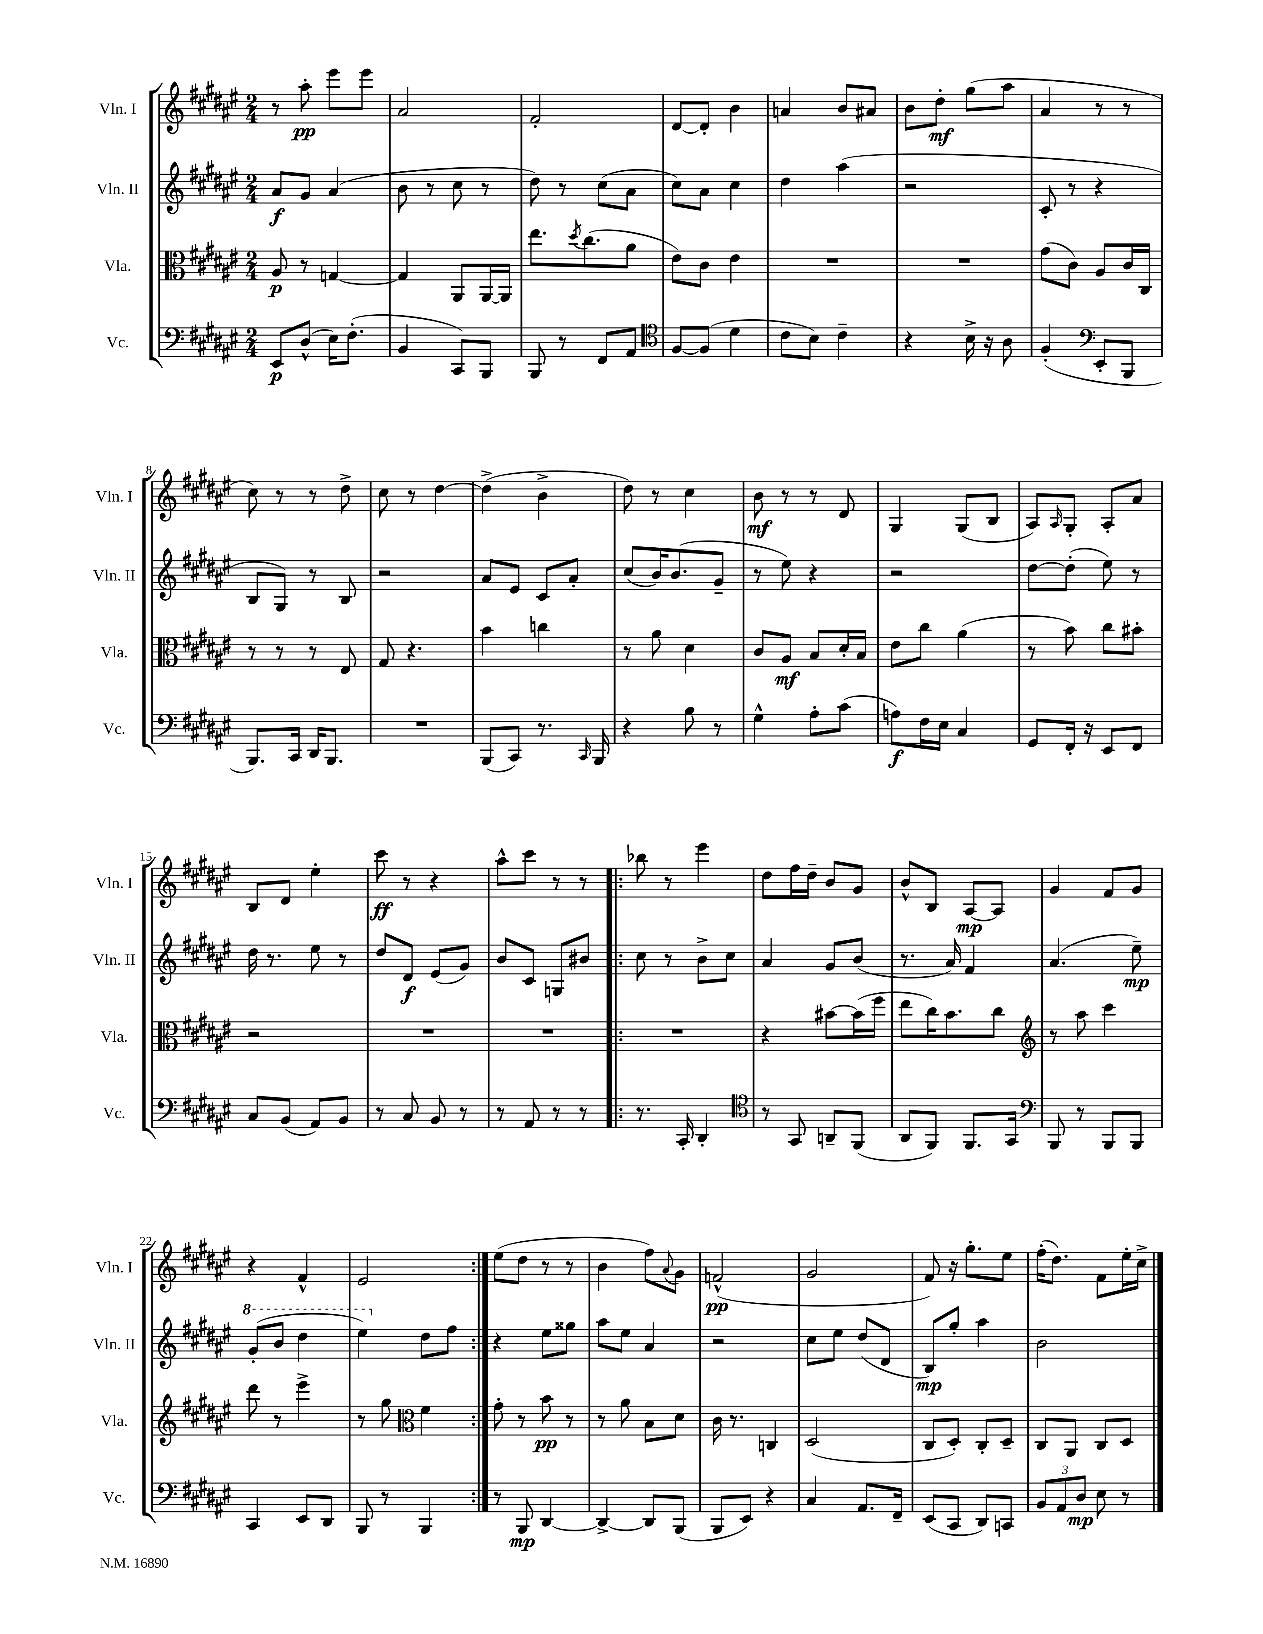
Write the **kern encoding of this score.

**kern	**dynam	**kern	**dynam	**kern	**dynam	**kern	**dynam
*part4	*part4	*part3	*part3	*part2	*part2	*part1	*part1
*staff4	*staff4	*staff3	*staff3	*staff2	*staff2	*staff1	*staff1
*I"Vc.	*	*I"Vla.	*	*I"Vln. II	*	*I"Vln. I	*
*I'Vc.	*	*I'Vla.	*	*I'Vln. II	*	*I'Vln. I	*
*clefF4	*	*clefC3	*	*clefG2	*	*clefG2	*
*k[f#c#g#d#a#e#]	*	*k[f#c#g#d#a#e#]	*	*k[f#c#g#d#a#e#]	*	*k[f#c#g#d#a#e#]	*
*M2/4	*	*M2/4	*	*M2/4	*	*M2/4	*
=1	=1	=1	=1	=1	=1	=1	=1
8EE#/L	p	8A#/	p	8a#/L	f	8r	.
(8D#^^/J	.	8r	.	8g#/J	.	8aa#'\	pp
16E#\KL)	.	[4Gn/	.	(4a#/	.	8eee#\L	.
(8.F#'\J	.	.	.	.	.	.	.
.	.	.	.	.	.	8eee#\J	.
=2	=2	=2	=2	=2	=2	=2	=2
4BB/	.	4G/]	.	8b\	.	2a#/	.
.	.	.	.	8r	.	.	.
8CC#/L)	.	8AA#/L	.	8cc#\	.	.	.
8BBB/J	.	[16AA#/L	.	8r	.	.	.
.	.	16AA#/JJ]	.	.	.	.	.
=3	=3	=3	=3	=3	=3	=3	=3
8BBB/	.	8.ee#\L	.	8dd#\)	.	2f#'/	.
8r	.	.	.	8r	.	.	.
.	.	8qdd#/	.	.	.	.	.
.	.	(8.cc#\	.	.	.	.	.
8FF#/L	.	.	.	(8cc#\L	.	.	.
8AA#/J	.	8a#\J	.	8a#\J	.	.	.
=4	=4	=4	=4	=4	=4	=4	=4
*clefC4	*	*	*	*	*	*	*
[8F#/L	.	8e#\L)	.	8cc#\L)	.	[8d#/L	.
(8F#/J]	.	8c#\J	.	8a#\J	.	8d#'/J]	.
4d#\	.	4e#\	.	4cc#\	.	4b\	.
=5	=5	=5	=5	=5	=5	=5	=5
8c#\L	.	2r	.	4dd#\	.	4an/	.
8B\J)	.	.	.	.	.	.	.
4c#~\	.	.	.	(4aa#\	.	8b/L	.
.	.	.	.	.	.	8a#X/J	.
=6	=6	=6	=6	=6	=6	=6	=6
4r	.	2r	.	2r	.	8b\L	.
.	.	.	.	.	.	8dd#'\J	mf
16B^\	.	.	.	.	.	(8gg#\L	.
16r	.	.	.	.	.	.	.
8A#\	.	.	.	.	.	8aa#\J	.
=7	=7	=7	=7	=7	=7	=7	=7
(4F#'/	.	(8g#\L	.	8c#'/	.	4a#/	.
.	.	8c#\J)	.	8r	.	.	.
*clefF4	*	*	*	*	*	*	*
8EE#'/L	.	8A#/L	.	4r	.	8r	.
8BBB/J	.	16c#/L	.	.	.	8r	.
.	.	16C#/JJ	.	.	.	.	.
!!LO:LB:g=z
=8	=8	=8	=8	=8	=8	=8	=8
8.BBB/L)	.	8r	.	8B/L	.	8cc#\)	.
.	.	8r	.	8G#/J)	.	8r	.
16CC#/Jk	.	.	.	.	.	.	.
16DD#/KL	.	8r	.	8r	.	8r	.
8.BBB/J	.	.	.	.	.	.	.
.	.	8E#/	.	8B/	.	8dd#^\	.
=9	=9	=9	=9	=9	=9	=9	=9
2r	.	8G#/	.	2r	.	8cc#\	.
.	.	4.r	.	.	.	8r	.
.	.	.	.	.	.	[4dd#\	.
=10	=10	=10	=10	=10	=10	=10	=10
(8BBB/L	.	4b\	.	8a#/L	.	(4dd#^\]	.
8CC#/J)	.	.	.	8e#/J	.	.	.
8.r	.	4ccn\	.	8c#/L	.	4b^\	.
.	.	.	.	8a#'/J	.	.	.
16qqCC#/	.	.	.	.	.	.	.
16BBB/	.	.	.	.	.	.	.
=11	=11	=11	=11	=11	=11	=11	=11
4r	.	8r	.	(8cc#/L	.	8dd#\)	.
.	.	8a#\	.	16b/K)	.	8r	.
.	.	.	.	(8.b/	.	.	.
8B\	.	4d#\	.	.	.	4cc#\	.
8r	.	.	.	8g#~/J	.	.	.
=12	=12	=12	=12	=12	=12	=12	=12
4G#^^\	.	8c#/L	.	8r	.	8b\	mf
.	.	8A#/J	mf	8ee#\)	.	8r	.
8A#'\L	.	8B/L	.	4r	.	8r	.
(8c#\J	.	16d#'/L	.	.	.	8d#/	.
.	.	16B/JJ	.	.	.	.	.
=13	=13	=13	=13	=13	=13	=13	=13
8An\L)	f	8e#\L	.	2r	.	4G#/	.
16F#\L	.	8cc#\J	.	.	.	.	.
16E#\JJ	.	.	.	.	.	.	.
4C#/	.	(4a#\	.	.	.	(8G#/L	.
.	.	.	.	.	.	8B/J	.
=14	=14	=14	=14	=14	=14	=14	=14
8GG#/L	.	8r	.	[8dd#\L	.	8A#/L)	.
.	.	.	.	.	.	16qqA#/	.
16FF#'/Jk	.	8b\)	.	(8dd#'\J]	.	8G#'/J	.
16r	.	.	.	.	.	.	.
8EE#/L	.	8cc#\L	.	8ee#\)	.	8A#'/L	.
8FF#/J	.	8b#X'\J	.	8r	.	8a#/J	.
!!LO:LB:g=z
=15	=15	=15	=15	=15	=15	=15	=15
8C#/L	.	2r	.	16dd#\	.	8B/L	.
.	.	.	.	8.r	.	.	.
(8BB/J	.	.	.	.	.	8d#/J	.
8AA#/L)	.	.	.	8ee#\	.	4ee#'\	.
8BB/J	.	.	.	8r	.	.	.
=16	=16	=16	=16	=16	=16	=16	=16
8r	.	2r	.	8dd#/L	.	8ccc#\	ff
8C#/	.	.	.	8d#/J	f	8r	.
8BB/	.	.	.	(8e#/L	.	4r	.
8r	.	.	.	8g#/J)	.	.	.
=17	=17	=17	=17	=17	=17	=17	=17
8r	.	2r	.	8b/L	.	8aa#^^\L	.
8AA#/	.	.	.	8c#/J	.	8ccc#\J	.
8r	.	.	.	8Gn/L	.	8r	.
8r	.	.	.	8b#X/J	.	8r	.
=18!|:	=18!|:	=18!|:	=18!|:	=18!|:	=18!|:	=18!|:	=18!|:
8.r	.	2r	.	8cc#\	.	8bb-X\	.
.	.	.	.	8r	.	8r	.
16CC#'/	.	.	.	.	.	.	.
4DD#'/	.	.	.	8b^\L	.	4eee#\	.
.	.	.	.	8cc#\J	.	.	.
=19	=19	=19	=19	=19	=19	=19	=19
*clefC4	*	*	*	*	*	*	*
8r	.	4r	.	4a#/	.	8dd#\L	.
8GG#/	.	.	.	.	.	16ff#\L	.
.	.	.	.	.	.	16dd#~\JJ	.
8AAn~/L	.	[8b#X\L	.	8g#/L	.	8b/L	.
(8FF#/J	.	(16b#\L]	.	(8b/J	.	8g#/J	.
.	.	16ff#\JJ	.	.	.	.	.
=20	=20	=20	=20	=20	=20	=20	=20
8AA#/L	.	8ee#\L	.	8.r	.	8b^^/L	.
8FF#/J)	.	16cc#\K)	.	.	.	8B/J	.
.	.	8.b\	.	16a#/)	.	.	.
8.FF#/L	.	.	.	4f#/	.	[8A#/L	mp
.	.	8cc#\J	.	.	.	8A#/J]	.
16GG#/Jk	.	.	.	.	.	.	.
=21	=21	=21	=21	=21	=21	=21	=21
*clefF4	*	*clefG2	*	*	*	*	*
8BBB/	.	8r	.	(4.a#/	.	4g#/	.
8r	.	8aa#\	.	.	.	.	.
8BBB/L	.	4ccc#\	.	.	.	8f#/L	.
8BBB/J	.	.	.	8ee#~\)	mp	8g#/J	.
!!LO:LB:g=z
=22	=22	=22	=22	=22	=22	=22	=22
*	*	*	*	*8va	*	*	*
4CC#/	.	8ddd#\	.	(8gg#'/L	.	4r	.
.	.	8r	.	8bb/J	.	.	.
8EE#/L	.	4eee#^\	.	4ddd#\	.	4f#^^/	.
8DD#/J	.	.	.	.	.	.	.
=23	=23	=23	=23	=23	=23	=23	=23
8BBB/	.	8r	.	4eee#\)	.	2e#/	.
8r	.	8gg#\	.	.	.	.	.
*	*	*clefC3	*	*	*	*	*
*	*	*	*	*X8va	*	*	*
4BBB/	.	4f#\	.	8dd#\L	.	.	.
.	.	.	.	8ff#\J	.	.	.
=24:|!	=24:|!	=24:|!	=24:|!	=24:|!	=24:|!	=24:|!	=24:|!
8r	.	8g#'\	.	4r	.	(8ee#\L	.
8BBB/	mp	8r	.	.	.	8dd#\J	.
[4DD#/	.	8b\	pp	8ee#\L	.	8r	.
.	.	8r	.	8gg##X\J	.	8r	.
=25	=25	=25	=25	=25	=25	=25	=25
4DD#^/_	.	8r	.	8aa#\L	.	4b\	.
.	.	8a#\	.	8ee#\J	.	.	.
8DD#/L]	.	8B\L	.	4a#/	.	8ff#\L)	.
.	.	.	.	.	.	8qqa#/	.
(8BBB/J	.	8d#\J	.	.	.	8g#\J	.
=26	=26	=26	=26	=26	=26	=26	=26
8BBB/L	.	16c#\	.	2r	.	(2fn^^/	pp
.	.	8.r	.	.	.	.	.
8EE#/J)	.	.	.	.	.	.	.
4r	.	4Cn/	.	.	.	.	.
=27	=27	=27	=27	=27	=27	=27	=27
4C#/	.	(2D#/	.	8cc#\L	.	2g#/	.
.	.	.	.	8ee#\J	.	.	.
8.AA#/L	.	.	.	(8dd#/L	.	.	.
.	.	.	.	8d#/J	.	.	.
16FF#~/Jk	.	.	.	.	.	.	.
=28	=28	=28	=28	=28	=28	=28	=28
(8EE#/L	.	8C#/L	.	8B/L)	mp	8f#/)	.
8CC#/J	.	8D#'/J)	.	8gg#'/J	.	16r	.
.	.	.	.	.	.	8.gg#'\L	.
8DD#/L)	.	8C#'/L	.	4aa#\	.	.	.
8CCn/J	.	8D#~/J	.	.	.	8ee#\J	.
=29	=29	=29	=29	=29	=29	=29	=29
12BB/L	.	8C#/L	.	2b\	.	(16ff#'\KL	.
.	.	.	.	.	.	8.dd#\J)	.
12AA#/	.	.	.	.	.	.	.
.	.	8AA#/J	.	.	.	.	.
12D#/J	mp	.	.	.	.	.	.
8E#\	.	8C#/L	.	.	.	8f#\L	.
8r	.	8D#/J	.	.	.	16ee#'\L	.
.	.	.	.	.	.	16cc#^\JJ	.
==	==	==	==	==	==	==	==
*-	*-	*-	*-	*-	*-	*-	*-
